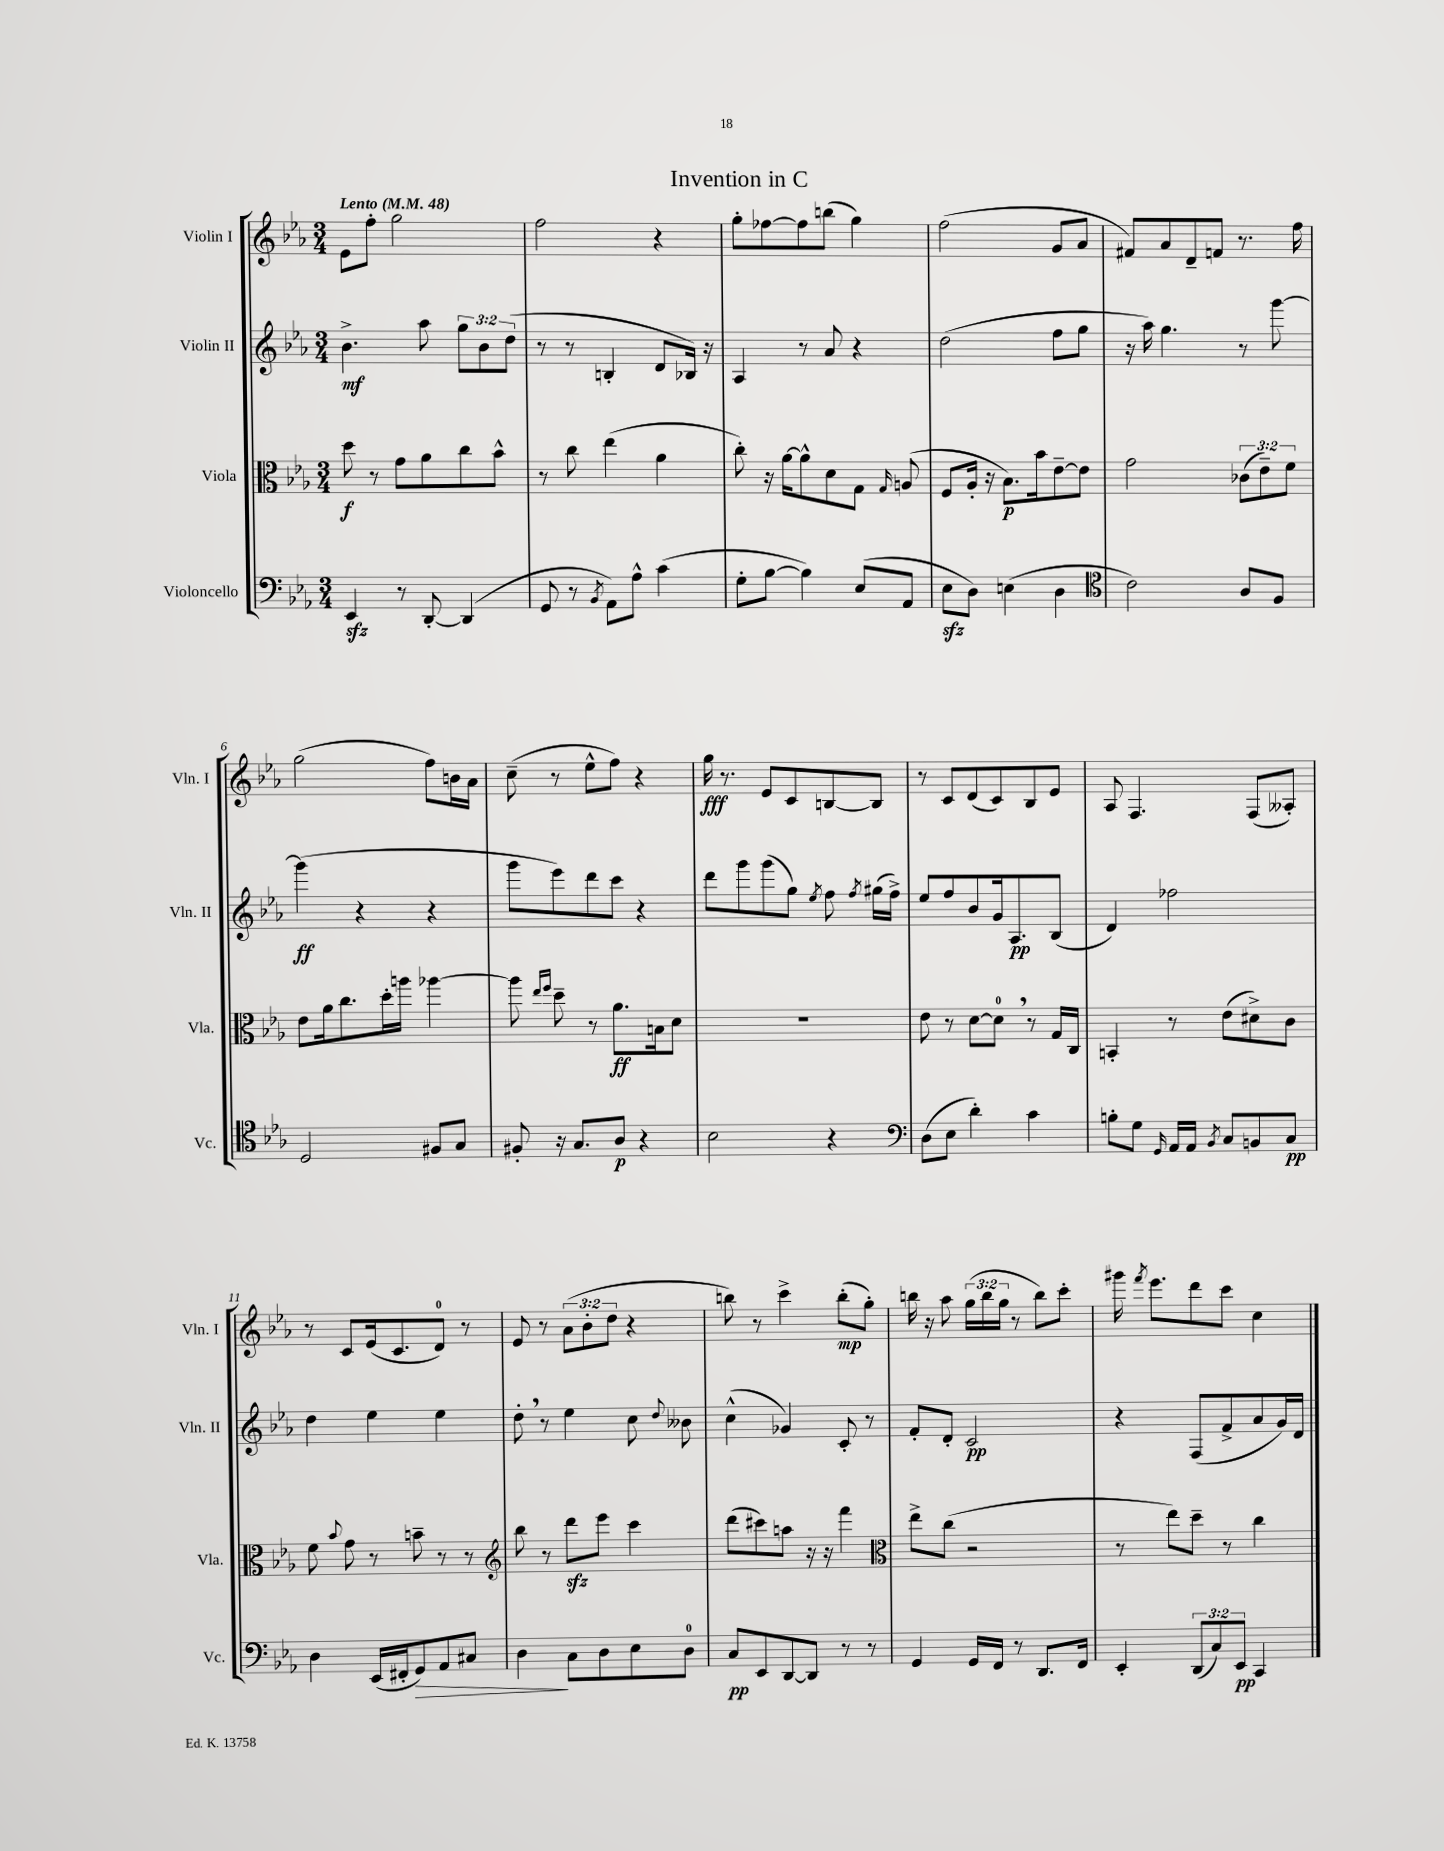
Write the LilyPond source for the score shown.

\header { title = "Invention in C" }
<<
\new StaffGroup <<
\new Staff = "s0" \with { instrumentName = "Violin I" shortInstrumentName = "Vln. I" } {
    \clef treble \key ees \major \numericTimeSignature \time 3/4 \override Staff.TupletNumber.text = #tuplet-number::calc-fraction-text \tempo "Lento" 4 = 48
    \autoBeamOff ees'8[ f''8]-. g''2 |
    f''2 r4 |
    g''8[-. fes''8~ fes''8 b''8]( g''4) |
    f''2( g'8[ aes'8] |
    fis'8[) aes'8 d'8-- f'8] r8. f''16 |
    g''2( f''8[) b'16 aes'16] |
    c''8--( r8 ees''8[-^ f''8]) r4 |
    g''16\fff r8. ees'8[ c'8 b8~ b8] |
    r8 c'8[ d'8( c'8) bes8 ees'8] |
    aes8 f4. f8[( aeses8]-.) |
    r8 c'8[ ees'16( c'8. d'8]-0) r8 |
    ees'8 r8 \tuplet 3/2 { aes'8[( bes'8-. d''8] } r4 |
    b''8) r8 c'''4-> b''8[-.\mp( g''8]-.) |
    b''16 r16 aes''8 \tuplet 3/2 { g''16[( b''16 g''16] } r8 b''8[) c'''8]-. |
    gis'''16 \acciaccatura { f'''8 } ees'''8.[ d'''8 c'''8] c''4 \bar "|." |
}
\new Staff = "s1" \with { instrumentName = "Violin II" shortInstrumentName = "Vln. II" } {
    \clef treble \key ees \major \numericTimeSignature \time 3/4 \override Staff.TupletNumber.text = #tuplet-number::calc-fraction-text
    \autoBeamOff bes'4.->\mf aes''8 \tuplet 3/2 { g''8[ bes'8 d''8]( } |
    r8 r8 b4-. d'8[ bes16]) r16 |
    aes4 r8 aes'8 r4 |
    d''2( f''8[ g''8] |
    r16 aes''16) g''4. r8 g'''8~ |
    g'''4\ff( r4 r4 |
    g'''8[ ees'''8) d'''8 c'''8] r4 |
    d'''8[ g'''8 g'''8( g''8]) \acciaccatura { ees''8 } f''8 \acciaccatura { f''8 } gis''16[( f''16]->) |
    ees''8[ f''8 bes'8 g'16 aes8.\pp bes8]( |
    d'4) fes''2 |
    d''4 ees''4 ees''4 |
    d''8-. \breathe r8 ees''4 c''8 \appoggiatura { d''8 } beses'8 |
    c''4-^( ges'4) c'8-. r8 |
    f'8[-. d'8]-. c'2\pp |
    r4 f8[( f'8-> aes'8 g'16) d'16] \bar "|." |
}
\new Staff = "s2" \with { instrumentName = "Viola" shortInstrumentName = "Vla." } {
    \clef alto \key ees \major \numericTimeSignature \time 3/4 \override Staff.TupletNumber.text = #tuplet-number::calc-fraction-text
    \autoBeamOff d''8\f r8 g'8[ aes'8 c''8 bes'8]-^ |
    r8 c''8 ees''4( aes'4 |
    c''8-.) r16 aes'16[~ aes'8-^ d'8 g8] \grace { g16 } a8( |
    f8[ aes16]-. r16 bes8.[\p) bes'16 ees'8~-- ees'8] |
    g'2 \tuplet 3/2 { ces'8[( ees'8--) f'8] } |
    ees'8[ aes'16 c''8. d''16-. a''16] aes''4~ |
    aes''8 \grace { ees''16[ f''16] } d''8-- r8 aes'8.[\ff b16 d'8] |
    R2. |
    ees'8 r8 d'8[~ d'8]-0 \breathe r8 g16[ c16] |
    b,4-. r8 ees'8[( dis'8->) c'8] |
    f'8 \appoggiatura { bes'8 } g'8 r8 b'8-- r8 r8 |
    \clef treble bes''8 r8 d'''8[\sfz ees'''8] c'''4 |
    d'''8[( cis'''8) a''8] r16 r16 f'''4 |
    \clef alto ees''8[-> c''8]( r2 |
    r8 ees''8[) d''8]-- r8 c''4 \bar "|." |
}
\new Staff = "s3" \with { instrumentName = "Violoncello" shortInstrumentName = "Vc." } {
    \clef bass \key ees \major \numericTimeSignature \time 3/4 \override Staff.TupletNumber.text = #tuplet-number::calc-fraction-text
    \autoBeamOff ees,4\sfz r8 d,8~-. d,4( |
    g,8 r8 \acciaccatura { bes,8 } aes,8[) aes8]-^ c'4( |
    g8[-. bes8]~ bes4) ees8[( aes,8] |
    ees8[\sfz d8]) e4( d4 |
    \clef tenor c'2) aes8[ f8] |
    d2 fis8[ g8] |
    fis8-. r16 g8.[ aes8]\p r4 |
    bes2 r4 |
    \clef bass d8[( ees8] d'4-.) c'4 |
    b8[-. g8] \grace { g,16 } aes,16[ aes,16] \acciaccatura { bes,8 } c8[ b,8 c8]\pp |
    d4 ees,16[( fis,16-. g,8\>) aes,8 cis8] |
    d4\! c8[ d8 ees8 d8]-0 |
    c8[\pp ees,8 d,8~ d,8] r8 r8 |
    g,4 g,16[ f,16] r8 d,8.[ f,16] |
    ees,4-. \tuplet 3/2 { d,8[( c8) ees,8]\pp } c,4 \bar "|." |
}
>>
>>
